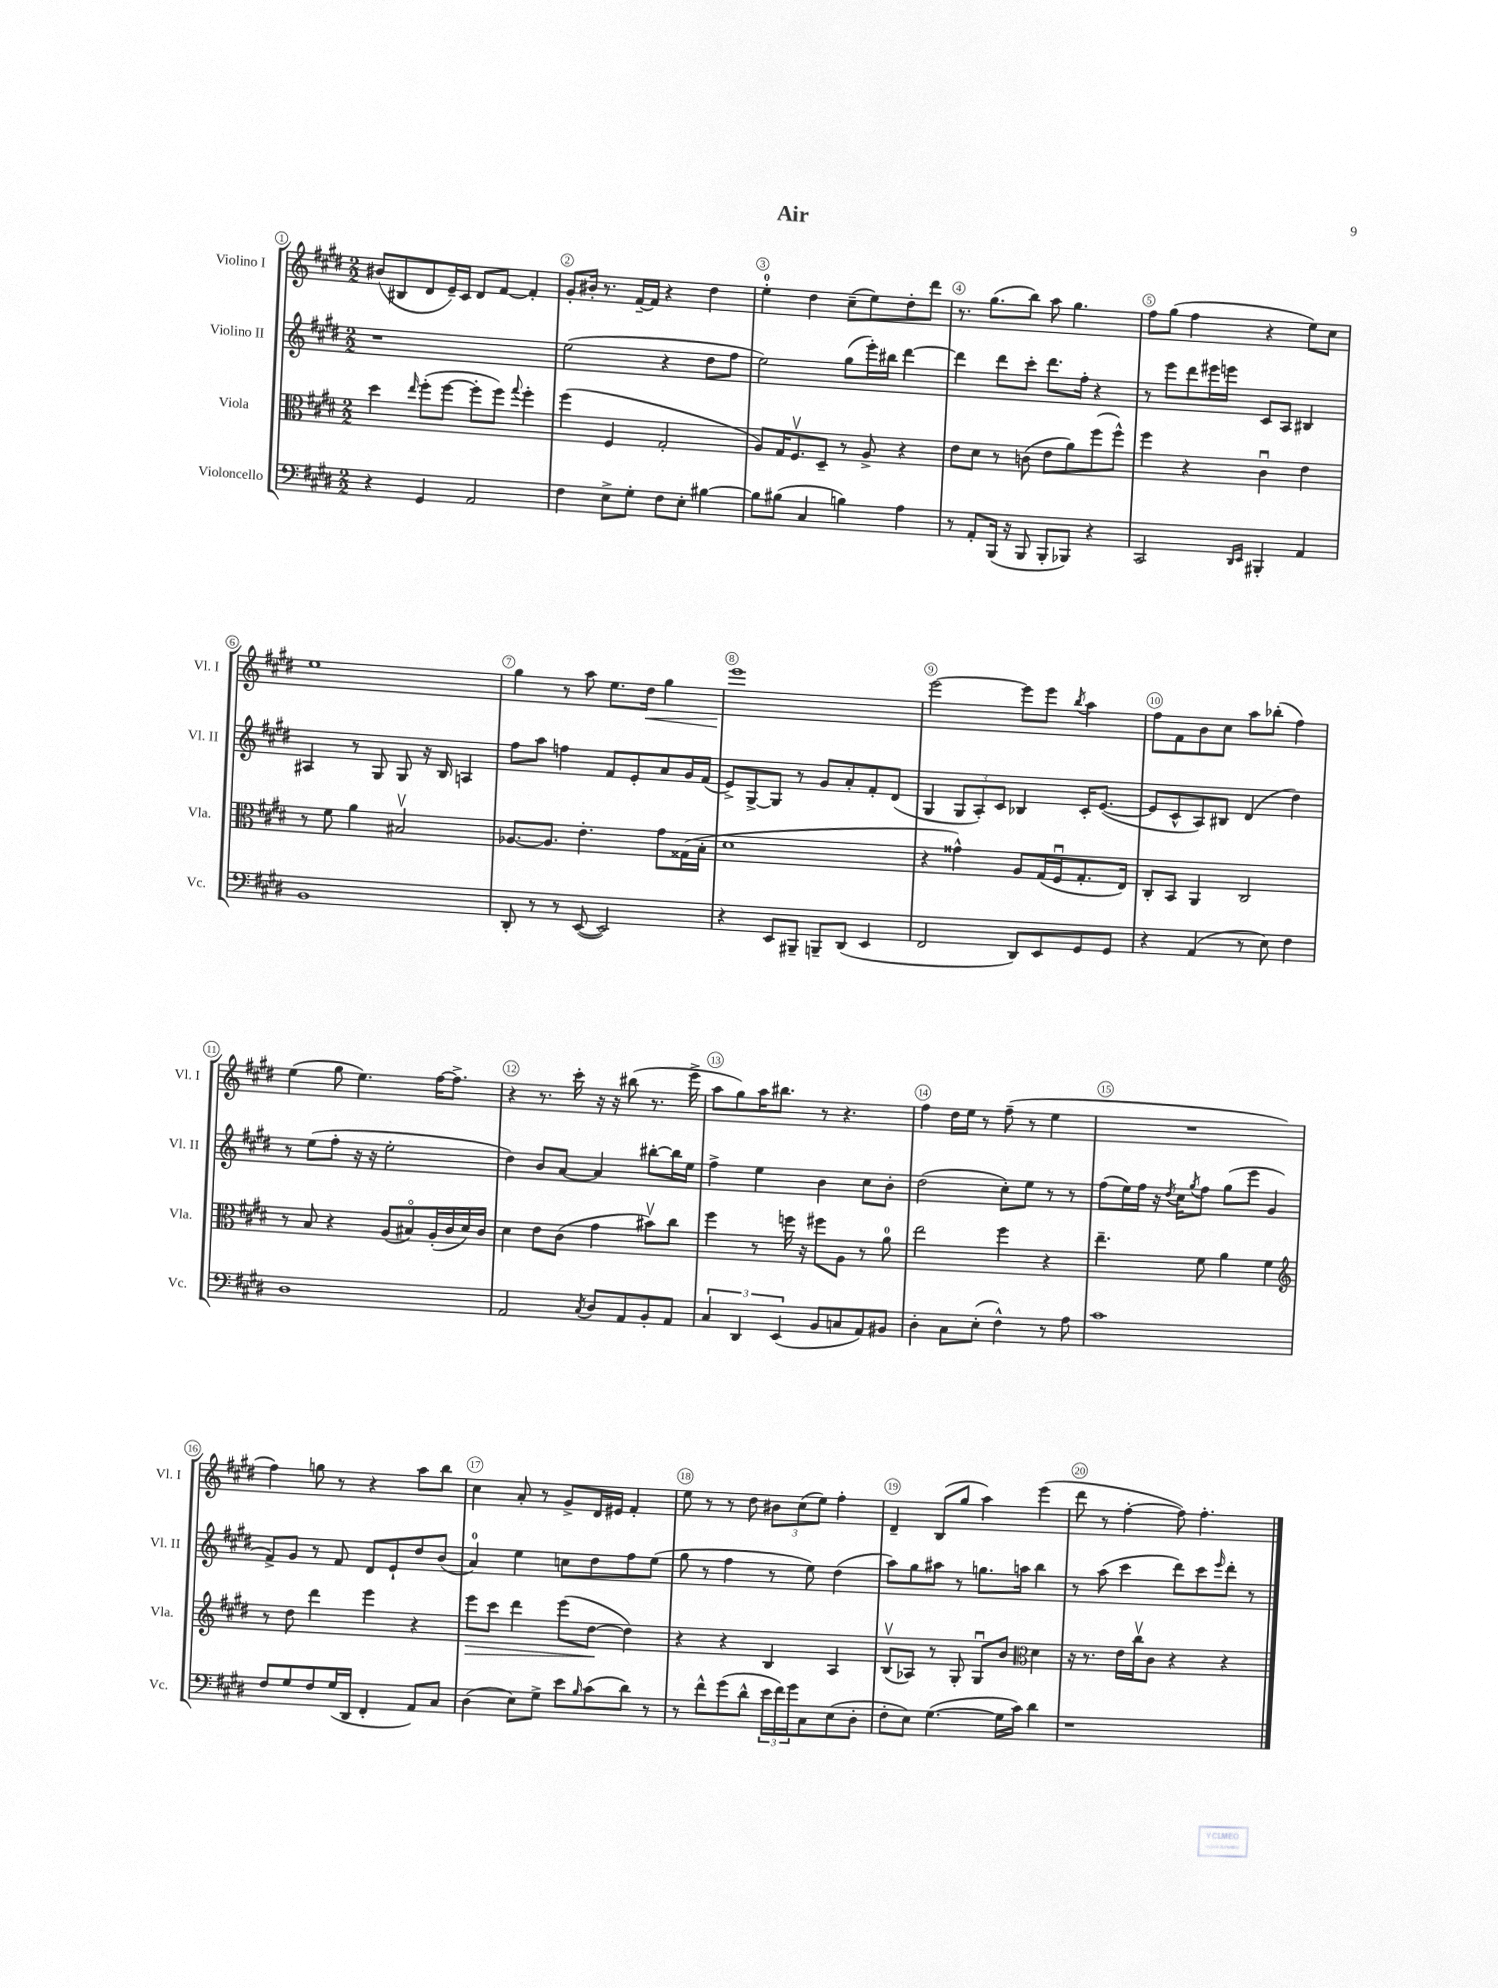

**kern	**kern	**kern	**kern
*staff4	*staff3	*staff2	*staff1
*clefF4	*clefC3	*clefG2	*clefG2
*k[f#c#g#d#]	*k[f#c#g#d#]	*k[f#c#g#d#]	*k[f#c#g#d#]
*M2/2	*M2/2	*M2/2	*M2/2
4r	4dd#\	1r	(8b#/L
.	.	.	8B#/
.	16qqee/	.	.
4GG#/	(8ff#'\L	.	8d#/
.	[8ff#\J	.	16e~/L)
.	.	.	16c#/JJ
2AA/	8ff#'\]L	.	8d#/L
.	8ff#\J)	.	[8f#/J
.	8qqgg#/	.	.
.	4ff#'\	.	4f#'/]
=	=	=	=
4F#\	(4ff#\	(2ee\	8g#'/L
.	.	.	16b#'/Jk
.	.	.	8.r
8E^\L	4F#/	.	.
8G#'\J	.	.	[16f#~/LL
.	.	.	16f#/]JJ
8F#\L	2G#'/	4r	4r
8E'\J	.	.	.
[4B#\	.	8dd#\L	4dd#\
.	.	8ff#\J	.
=	=	=	=
8B#\]L	8A/L)	2ee\)	4ee'\
(8B#\J	16G#/K	.	.
.	8.F#v/	.	.
4C#/	.	.	4dd#\
.	8D#~/J	.	.
4B\)	8r	(8gg#\L	(8cc#~\L
.	8A^/	16eee'\L)	8ee\)
.	.	16bb#\JJ	.
4A\	4r	[4ddd#\	8dd#'\
.	.	.	8ddd#\J
=	=	=	=
8r	8e\L	4ddd#\]	8.r
8AA'/L	8d#\J	.	.
.	.	.	(8.gg#\L
(16BBB/Jk	8r	8ddd#\L	.
16r	.	.	.
8BBB/	(8c\	8ccc#'\J	8bb\J)
8BBB'/L	8e\L	8.ddd#\L	8aa\
8BBB-/J)	8a\)	.	4.gg#\
.	.	16ff#'\Jk	.
4r	(8ff#\	4r	.
.	8ff#^^\J)	.	.
=	=	=	=
2CC#/	4ff#\	8r	8ff#\L
.	.	8eee\L	(8gg#\J
.	4r	8ddd#\	4ff#\
.	.	16eee#\L	.
.	.	16eee\JJ	.
16qqDD#/LL	.	.	.
16qqEE/JJ	.	.	.
4BBB#'/	4c#u\	8c#/L	4r
.	.	8A/J	.
4AA/	4e\	4B#/	8ee\L)
.	.	.	8cc#\J
=	=	=	=
1BB	8r	4A#/	1ee
.	8f#\	.	.
.	4a\	8r	.
.	.	8G#/	.
.	2B#v/	8G#/	.
.	.	16r	.
.	.	16B/	.
.	.	4A/	.
=	=	=	=
8DD#'/	[8.A-/L	8ff#\L	4gg#\
8r	.	8aa\J	.
.	8.A-/]J	.	.
8r	.	4ff\	8r
([8EE/	4.e'\	.	8aa\
2EE/])	.	8f#/L	8.ee\L
.	.	8e'/	.
.	.	.	16dd#\Jk
.	8g#\L	8a/	4gg#\
.	(16G##\L	16g#/L	.
.	16B'\JJ	(16f#/JJ	.
=	=	=	=
4r	1d#	8e^/L)	1eee
.	.	[8G#^/	.
8EE/L	.	8G#/]J	.
8BBB#~/J	.	8r	.
8BBB~/L	.	8g#/L	.
(8DD#/J	.	8a'/	.
4EE/	.	8f#'/	.
.	.	(8d#/J	.
=	=	=	=
2FF#/	4r	4G#/	[2eee\
.	4g##^^\)	12G#/L	.
.	.	12A'/)	.
.	.	12c#/J	.
8DD#/L)	8A/L	4B-/	8eee\]L
8EE/	(16G#/L	.	8eee\J
.	16F#u/J	.	.
.	.	.	8qbb/
8GG#/	8.G#'/	16c#'/LK	4aa\
.	.	([8.e/J	.
8GG#/J	.	.	.
.	16E/Jk)	.	.
=	=	=	=
4r	8C#'/L	8e/]L	8ff#\L
.	8BB/J	8c#^^/	8f#\
(4AA/	4AA/	8A/)	8b\
.	.	8B#/J	8cc#\J
8r	2C#/	(4d#/	8aa\L
8E\)	.	.	(8bb-'\J
4F#\	.	4dd#\)	4ff#\)
=	=	=	=
1D#	8r	8r	(4ee\
.	8B/	(8ee\L	.
.	4r	8ff#'\J	8gg#\
.	.	16r	4.ee\)
.	.	16r	.
.	(8A/L	2ee'\	.
.	8B#o/)	.	.
.	(16A'/L	.	[16ff#\LK
.	16c#/	.	8.ff#^\]J
.	16d#/)	.	.
.	16c#/JJ	.	.
=	=	=	=
2AA/	4d#\	4dd#\)	4r
.	8e\L	8b/L	8.r
.	(8c#\J	[8a/J	.
.	.	.	16ccc#'\
8qC#/	.	.	.
8D#/L	4g#\	4a/]	16r
.	.	.	16r
8AA/	.	.	(8bb#\
8BB'/	8b#v\L)	[8bb#'\L	8.r
8AA/J	8cc#\J	16bb#\]L	.
.	.	16ee\JJ	16eee^\
=	=	=	=
6C#/	4ff#\	4ff#^\	8aa\L
.	.	.	8gg#\)
6DD#/	.	.	.
.	8r	4ee\	16aa\K
.	.	.	8.bb#\J
(6EE/	.	.	.
.	16ff\	.	.
.	16r	.	.
8BB/L	8ff#\L	4b\	8r
8C/	8A\J	.	4.r
8AA/)	8r	8cc#\L	.
8BB#/J	8a\	8b'\J	.
=	=	=	=
4D#'\	2ee\	(2dd#\	4ff#\
8C#\L	.	.	16dd#\LL
.	.	.	16ee\JJ
(8E'\J	.	.	8r
4F#^^\)	4ff#\	8cc#'\L)	(8ff#~\
.	.	8ee\J	8r
8r	4r	8r	4ee\
8A\	.	8r	.
=	=	=	=
1c#	4.ee~\	(8ff#\L	1r
.	.	16ee\L)	.
.	.	16ff#\JJ	.
.	.	16r	.
.	.	8qdd#/	.
.	.	16cc#\LK	.
.	.	8qgg#/	.
.	8f#\	8ff#\J	.
.	4a\	(8gg#\L	.
.	.	8eee\J	.
.	4f#\	4g#/	.
=	=	=	=
*	*clefG2	*	*
8F#/L	8r	8f#^/L)	4ff#\)
8G#/	8dd#\	8g#/J	.
8F#/	4ddd#\	8r	8gg\
(16G#/L	.	8f#/	8r
16DD#/JJ	.	.	.
4FF#'/	4eee\	8d#/L	4r
.	.	8e`/	.
8AA/L)	4r	8dd#/	8aa\L
8C#/J	.	(8b/J	8bb\J
=	=	=	=
(4D#\	8eee\L	4a/)	4cc#\
.	8ccc#\J	.	.
8E\L)	4ddd#\	4ee\	8a'/
8G#^\J	.	.	8r
8e\L	(8eee\L	8cc\L	8g#^/L
16qqB/	.	.	.
(8c#\	[8dd#\J	8dd#\	16d#/L
.	.	.	16e#/JJ
8d#\J)	4dd#\])	8ff#\	4f#'/
8r	.	(8ee\J	.
=	=	=	=
8r	4r	8gg#\	8ee\
8f#^^\L	.	8r	8r
(8g#\	4r	4ff#\	8r
8d#^^\J	.	.	8dd#\
24e\LL	4B/	8r	12b#\L
24f#\)	.	.	.
24g#\J	.	.	(12cc#\
8C#\	.	8ee\)	.
.	.	.	12ee\J)
(8E\	4A/	(4dd#\	4ff#'\
8D#'\J	.	.	.
=	=	=	=
8F#'\L	(8Bv/L	8aa\L)	4d#~/
8E\J)	8A-/J)	8gg#\	.
([4.G#\	8r	8aa#\J	(8B/L
.	8G#'/	8r	8gg#/J
.	8G#u/L	8.gg\L	4aa\)
16G#\]LL	8b/J	.	.
16c#\JJ)	.	16aa\Jk	.
*	*clefC3	*	*
4d#\	4d#\	4bb\	(4eee\
=	=	=	=
1r	16r	8r	8ddd#\
.	8.r	.	.
.	.	(8aa\	8r
.	16e\LL	4ccc#\	[4ff#'\
.	16cc#v\J	.	.
.	8c#\J	.	.
.	4r	8ddd#\L)	8ff#\])
.	.	8ccc#\	4.ff#'\
.	.	16qqeee/	.
.	4r	8ddd#'\J	.
.	.	8r	.
==	==	==	==
*-	*-	*-	*-
